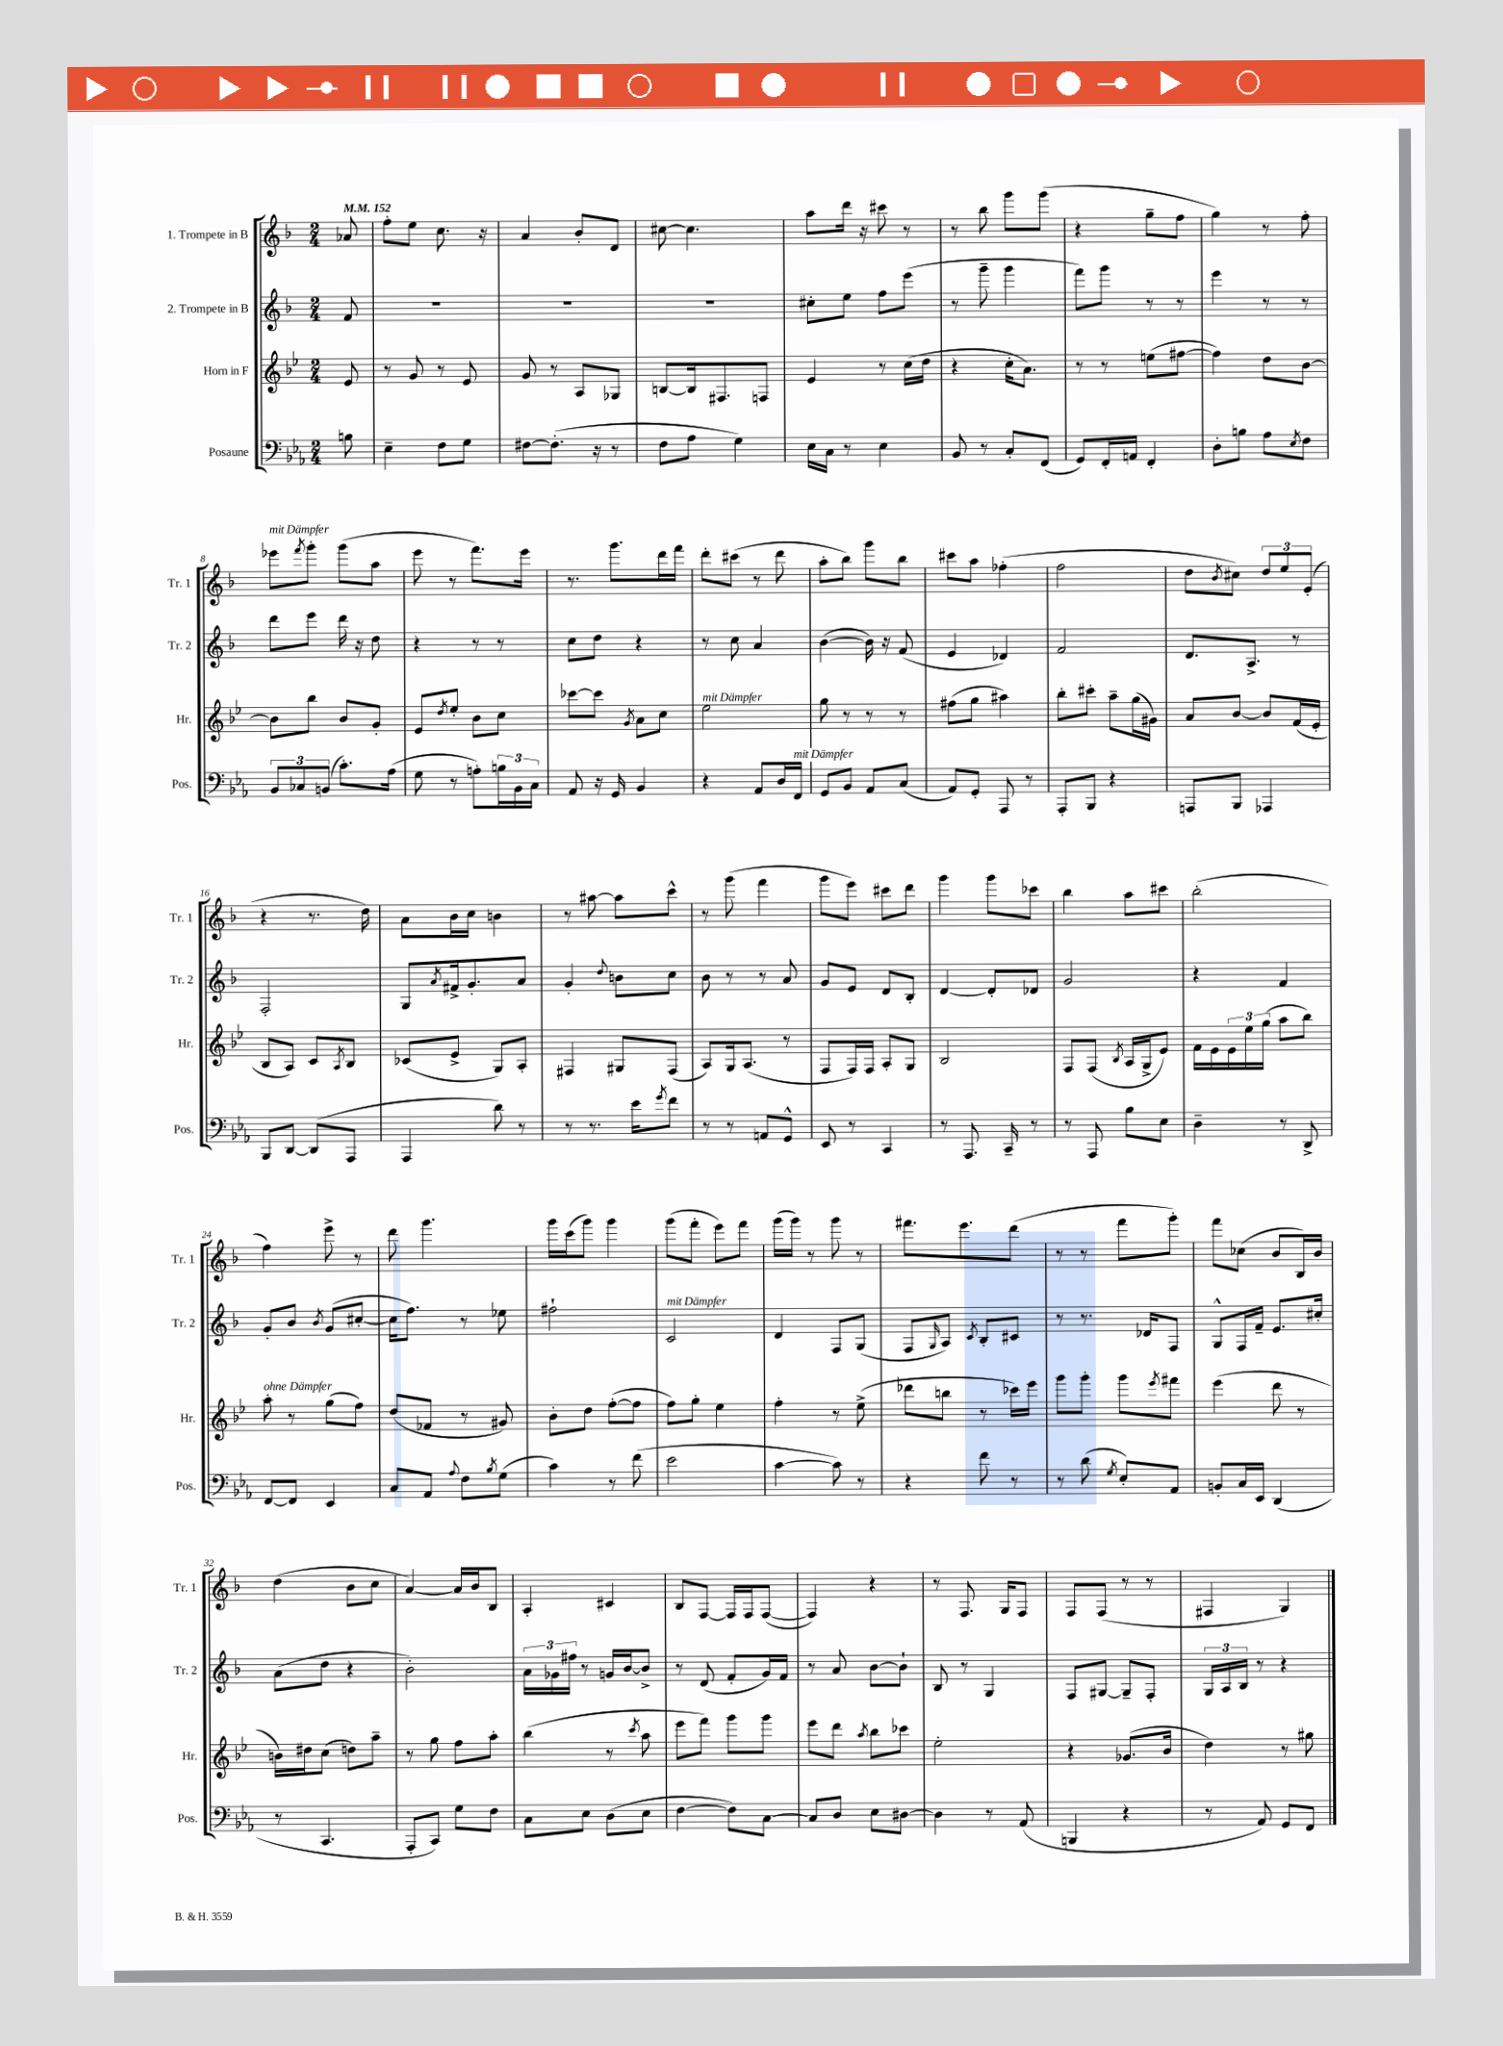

**kern	**kern	**kern	**kern
*staff4	*staff3	*staff2	*staff1
*clefF4	*clefG2	*clefG2	*clefG2
*k[b-e-a-]	*k[b-e-]	*k[b-]	*k[b-]
*M2/4	*M2/4	*M2/4	*M2/4
*MM152	*MM152	*MM152	*MM152
8B	8e-	8f	8a-
=	=	=	=
4E-~	8r	2r	8ff'
.	8g	.	8ee
8F	8r	.	8.cc
8G	8e-	.	.
.	.	.	16r
=	=	=	=
[8F#	8g	2r	4a
(8.F#']	8r	.	.
.	8A	.	8b-'
16r	.	.	.
8r	8G-	.	8d
=	=	=	=
8F	[8B	2r	[8cc#
8A-	16B]	.	4.cc#]
.	8.F#	.	.
4G)	.	.	.
.	8F	.	.
=	=	=	=
16E-	4e-	8cc#'	8aa
16C	.	.	.
8r	.	8ee	16ddd
.	.	.	16r
4E-	8r	8ff	8ccc#
.	(16cc	(8eee	8r
.	16dd	.	.
=	=	=	=
8BB-	4r	8r	8r
8r	.	8ggg~	8bb-
8C'	16cc'	4ggg	8ggg
.	8.a)	.	.
(8FF	.	.	(8ggg
=	=	=	=
8GG)	8r	8fff)	4r
16FF'	8r	8ggg	.
16AA	.	.	.
4FF'	(8ee	8r	8gg~
.	[8ff#	8r	8ff
=	=	=	=
8D'	4ff#])	4eee	4gg)
8B	.	.	.
8A-	8dd	8r	8r
8qE-	.	.	.
8F	[8b-	8r	8ff'
=	=	=	=
12BB-	8b-]	8ddd	8eee-
12C-	.	.	.
.	.	.	8qfff
.	8bb-	8eee	8ggg'
(12BB	.	.	.
8.c')	8b-	16ddd	(8ggg
.	.	16r	.
.	8g'	8dd	8aa
(16A-	.	.	.
=	=	=	=
8G	8e-	4r	8eee
.	8qdd	.	.
8r	8ee-'	.	8r
8A')	8b-	8r	8.fff)
24B	8cc	8r	.
24BB-	.	.	.
.	.	.	16eee
24C	.	.	.
=	=	=	=
8AA-	[8ccc-	8cc	8.r
16r	8ccc-]	8dd	.
16GG	.	.	8.ggg
.	8qg	.	.
4BB-	8a	4r	.
.	8cc	.	16ddd
.	.	.	16fff
=	=	=	=
4r	2ee-	8r	8ddd'
.	.	8cc	(8ccc#
8AA-	.	4a	8r
16D	.	.	8ddd
16FF	.	.	.
=	=	=	=
8GG	8gg	([4b-	8aa'
8BB-	8r	.	8bb-)
8AA-	8r	16b-])	8ggg
.	.	16r	.
(8C	8r	(8f	8bb-
=	=	=	=
8AA-)	(8ff#	4e	8ccc#
8GG'	8gg	.	8aa
8AAA-	4aa#)	4d-)	(4ff-'
8r	.	.	.
=	=	=	=
8AAA-'	8bb-'	2f	2ff
8BBB-	8ccc#'	.	.
4r	8aa~	.	.
.	(16gg	.	.
.	16g#)	.	.
=	=	=	=
8AAA	8a	8.d	8dd
.	.	.	8qb-
8BBB-	[8b-	.	8cc#)
.	.	8.A^	.
4AAA-	8b-]	.	12dd
.	.	.	12ee
.	(16f	8r	.
.	.	.	(12e'
.	16e-'	.	.
=	=	=	=
8BBB-	8B-	2F'	4r
[8DD	8A)	.	.
(8DD]	8c	.	8.r
.	8qA	.	.
8AAA-	8B-	.	.
.	.	.	16dd)
=	=	=	=
4AAA-	(8c-	8G	8a
.	.	8qa	.
.	8e-^	16f#^	16b-
.	.	8.g'	16cc
8d)	8G)	.	4b
8r	8A'	8a	.
=	=	=	=
8r	4F#	4g'	8r
8.r	.	.	[8aa#
.	.	8qqdd	.
.	8G#	8b	8aa#]
16e-	.	.	.
8qg	.	.	.
8f	(8F#	8cc	8ccc^^
=	=	=	=
8r	8A)	8b-	8r
8r	16G	8r	(8ggg
.	(8.A	.	.
8AA	.	8r	4fff
8GG^^	8r	8a	.
=	=	=	=
8EE-	8F	8g	8ggg
8r	16F)	8e	8eee)
.	16F	.	.
4CC	8A'	8d	8ccc#
.	8G	8B-'	8ddd
=	=	=	=
8r	2B-	[4d	4ggg
8.AAA-	.	.	.
.	.	8d']	8ggg
16CC~	.	.	.
8r	.	8d-	8ccc-
=	=	=	=
8r	8F	2g	4bb-
8AAA-	(8F	.	.
.	8qB-	.	.
8B-	16A	.	8aa
.	16G^	.	.
8E-	8e-)	.	8ccc#
=	=	=	=
4D~	16f	4r	(2bb-'
.	16e-	.	.
.	24e-	.	.
.	24ee-	.	.
.	(24gg	.	.
8r	8aa	4f	.
8DD^	8bb-)	.	.
=	=	=	=
[8FF	8aa'	8g'	4ff)
8FF]	8r	8b-	.
.	.	8qb-	.
4EE-	(8gg	(8g	8eee^
.	8ff)	[8cc#'	8r
=	=	=	=
8C	(8dd	16cc#]	8ddd
.	.	8.ff)	.
8AA-	8f-	.	4.ggg
8qqA-	.	.	.
8F	8r	8r	.
8qB-	.	.	.
(8G	8g#)	8ee-	.
=	=	=	=
4c)	8b-'	2ff#`	16ggg
.	.	.	(16ccc
.	8dd	.	8ggg)
8r	([8ff'	.	4ggg
(8f	8ff]	.	.
=	=	=	=
2e-	8ff)	2c	(8ggg
.	8gg'	.	8fff'
.	4ee-	.	8eee)
.	.	.	8fff
=	=	=	=
[4c	4ff'	4d	(16ggg
.	.	.	16ggg)
.	.	.	8r
8c])	8r	8F	8ggg
8r	(8ee-^	(8G	8r
=	=	=	=
4r	8ddd-	8F	8.fff#
.	.	16qqG	.
.	8bb	8A)	.
.	.	.	8.eee
.	.	8qc	.
8f	8r	8B-'	.
8r	16ccc-)	8c#	(8ddd
.	16eee-	.	.
=	=	=	=
8r	8ggg	8r	8r
(8d	8ggg'	8.r	8r
8qG	.	.	.
8E-')	8ggg	.	8fff
.	.	16d-	.
.	8qeee-	.	.
8AA-	8fff#	8F	8ggg')
=	=	=	=
8BB'	(4eee-	8G^^	8fff
16C	.	16F	(8cc-
16EE-	.	16f~	.
(4DD	8ddd	8.e	8b-
.	8r	.	16B-)
.	.	16cc#'	16b-
=	=	=	=
8r	16b)	(8a	(4dd
.	16dd#	.	.
4.CC	(8cc	8dd	.
.	8dd)	4r	8b-
.	8aa~	.	8cc
=	=	=	=
8AAA-'	8r	2b-')	[4a)
8CC)	8gg	.	.
8G	8ff	.	16a]
.	.	.	16b-
8F	8aa'	.	8B-
=	=	=	=
8C	(4bb-	24a	4A'
.	.	24g-	.
.	.	24ff#	.
8E-	.	8r	.
(8D	8r	16g	4c#
.	.	[16b-	.
.	8qccc	.	.
8E-	8aa	8b-^]	.
=	=	=	=
[4F	8eee-	8r	8B-
.	8fff)	(8d	[8F
8F])	8ggg	8f'	16F]
.	.	.	16F
[8C	8ggg	16g)	([8F
.	.	16f	.
=	=	=	=
8C]	8eee-	8r	4F])
8D	8ddd	8a	.
.	8qaa	.	.
8E-	8bb-	[8b-	4r
[8D#	8ccc-	8b-`]	.
=	=	=	=
4D#]	2ee-'	8B-	8r
.	.	8r	8.F
8r	.	4G	.
.	.	.	16G
(8AA-	.	.	8F
=	=	=	=
4BBB	4r	8F	8F
.	.	[8G#	(8F
4r	(8.g-	8G#~]	8r
.	.	8F'	8r
.	16b-	.	.
=	=	=	=
8r	4dd)	24G	4F#
.	.	24A	.
.	.	24B-	.
8AA-)	.	8r	.
8GG	8r	4r	4G)
8FF	8gg#	.	.
==	==	==	==
*-	*-	*-	*-
